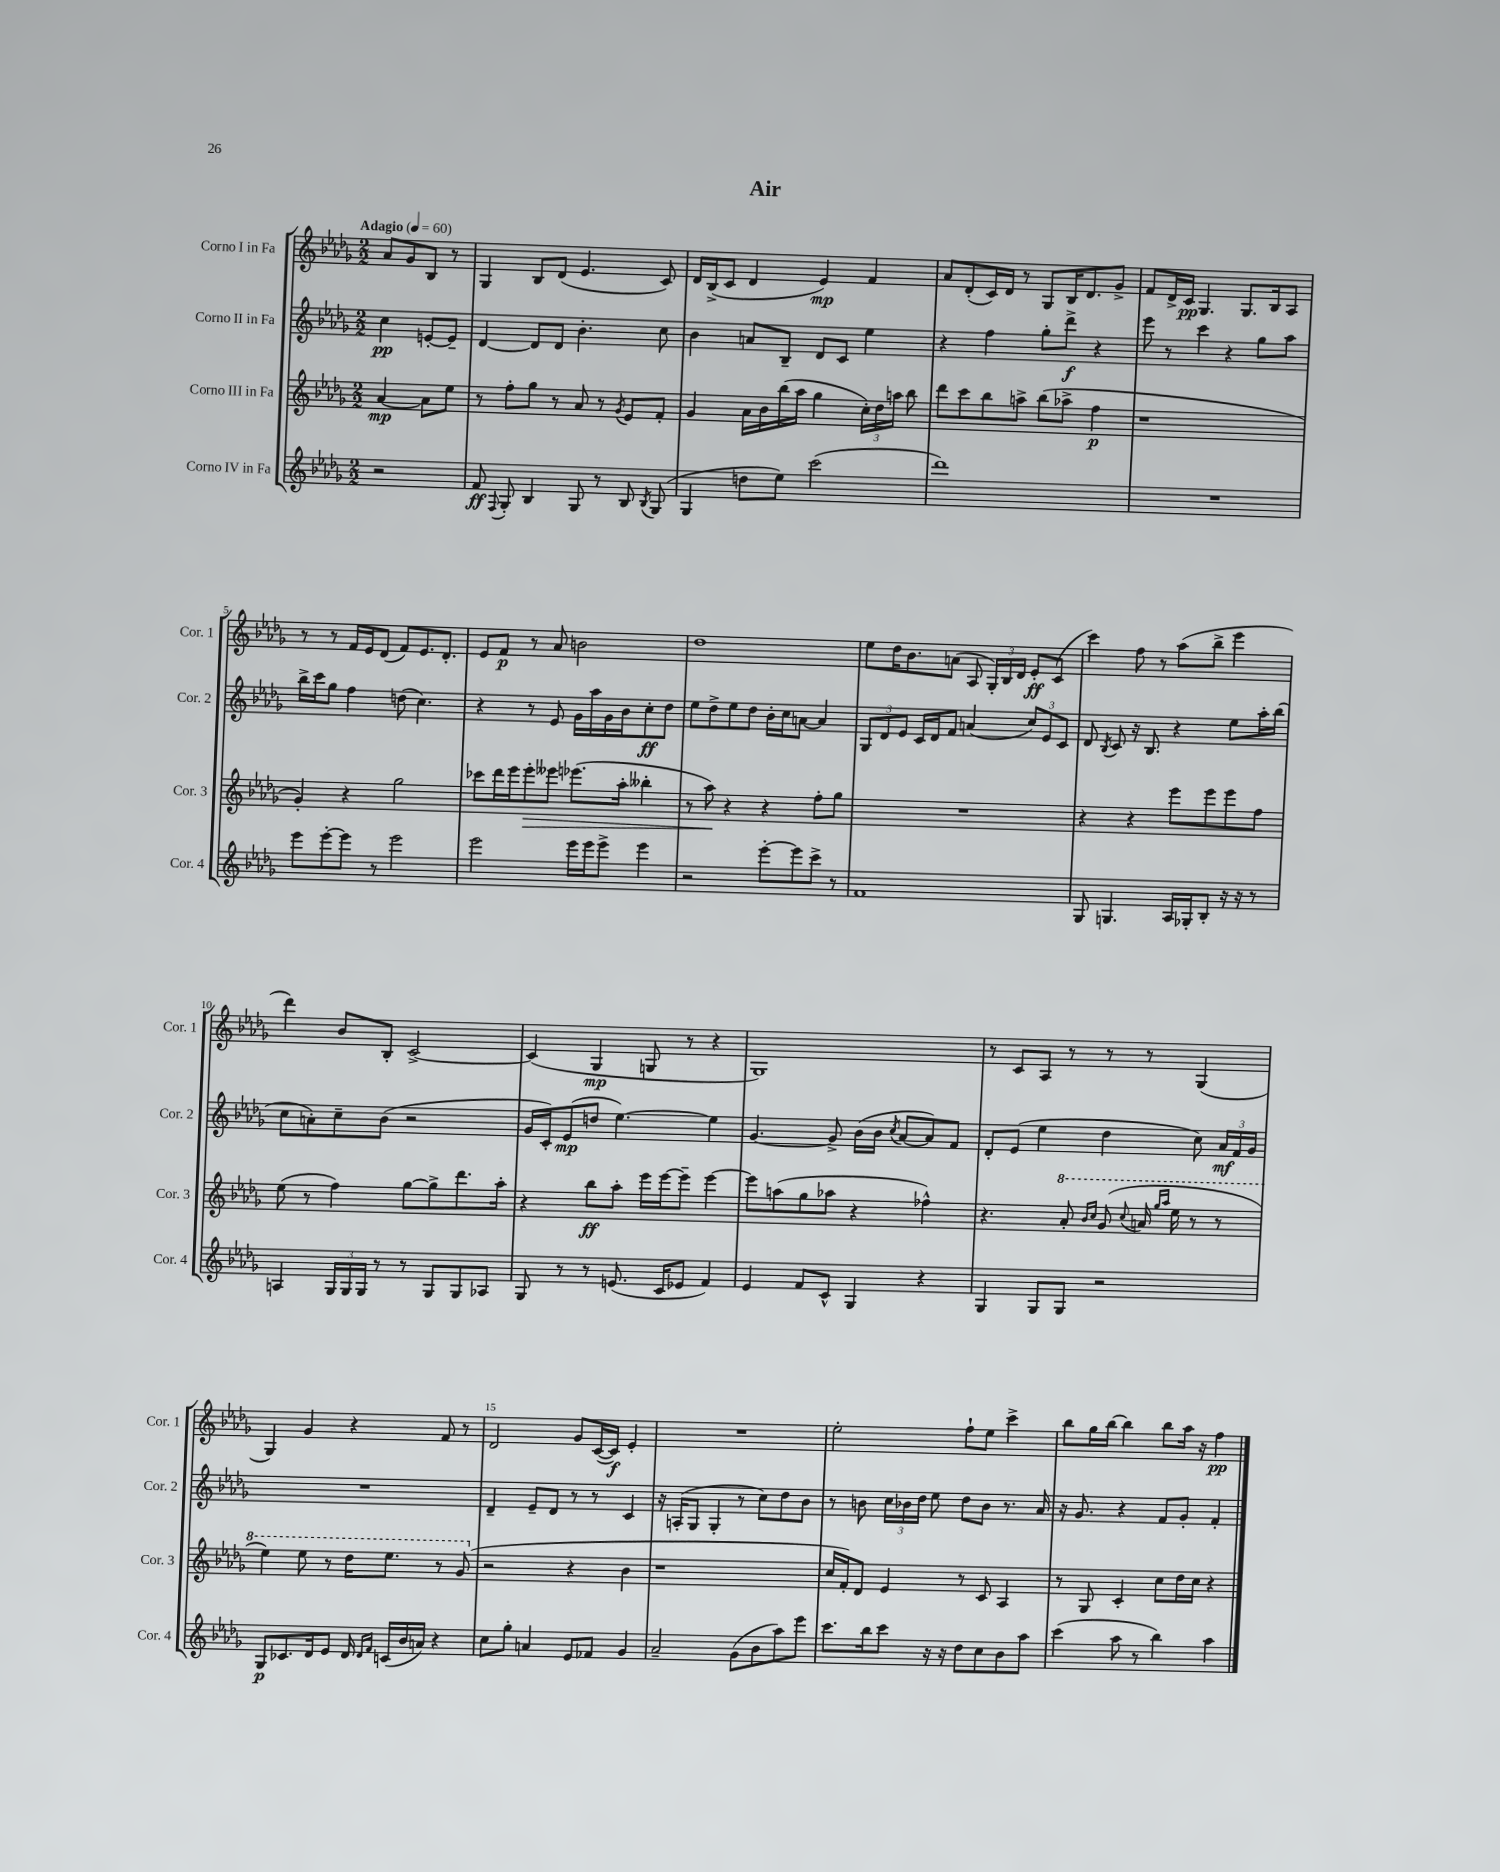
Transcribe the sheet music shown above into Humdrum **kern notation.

**kern	**dynam	**kern	**dynam	**kern	**dynam	**kern	**dynam
*part4	*part4	*part3	*part3	*part2	*part2	*part1	*part1
*staff4	*staff4	*staff3	*staff3	*staff2	*staff2	*staff1	*staff1
*I"Corno IV in Fa	*	*I"Corno III in Fa	*	*I"Corno II in Fa	*	*I"Corno I in Fa	*
*I'Cor. 4	*	*I'Cor. 3	*	*I'Cor. 2	*	*I'Cor. 1	*
*clefG2	*	*clefG2	*	*clefG2	*	*clefG2	*
*k[b-e-a-d-g-]	*	*k[b-e-a-d-g-]	*	*k[b-e-a-d-g-]	*	*k[b-e-a-d-g-]	*
*M2/2	*	*M2/2	*	*M2/2	*	*M2/2	*
*MM60	*	*MM60	*	*MM60	*	*MM60	*
=	=	=	=	=	=	=	=
!	!	!	!	!	!	!LO:TX:a:B:t=Adagio	!
2r	.	[4a-/	mp	4cc\	pp	8a-/L	.
.	.	.	.	.	.	8g-/	.
.	.	8a-\L]	.	[8en'/L	.	8B-/J	.
.	.	8ee-\J	.	8e~/J]	.	8r	.
=1	=1	=1	=1	=1	=1	=1	=1
8f/	ff	8r	.	[4d-/	.	4G-/	.
8qqF/	.	.	.	.	.	.	.
8G-'/	.	8ff'\L	.	.	.	.	.
4B-/	.	8gg-\J	.	8d-/L]	.	8B-/L	.
.	.	8r	.	8d-/J	.	(8d-/J	.
8G-/	.	8a-/	.	4.b-'\	.	4.e-/	.
8r	.	8r	.	.	.	.	.
.	.	8qg-/	.	.	.	.	.
8B-/	.	8e-/L	.	.	.	.	.
8qB-/	.	.	.	.	.	.	.
(8G-/	.	8f'/J	.	8cc\	.	8c/)	.
=2	=2	=2	=2	=2	=2	=2	=2
4G-/	.	4g-/	.	4b-\	.	16d-/LL	.
.	.	.	.	.	.	(16B-^/J	.
.	.	.	.	.	.	8c/J	.
8ddn\L	.	16a-\LL	.	8an/L	.	4d-/	.
.	.	16b-\	.	.	.	.	.
8ee-\J)	.	(16bb-\	.	8B-~/J	.	.	.
.	.	16aa-\JJ	.	.	.	.	.
(2ccc\	.	4gg-\	.	8d-/L	.	4e-/)	mp
.	.	.	.	8c/J	.	.	.
.	.	24cc'\LL)	.	4ee-\	.	4f/	.
.	.	24dd-\	.	.	.	.	.
.	.	24aan\JJ	.	.	.	.	.
.	.	8bb-\	.	.	.	.	.
=3	=3	=3	=3	=3	=3	=3	=3
1ddd-)	.	8ddd-\L	.	4r	.	8a-/L	.
.	.	8ccc\	.	.	.	(8d-'/	.
.	.	8bb-\	.	4ff\	.	16c/L)	.
.	.	.	.	.	.	16d-/JJ	.
.	.	8aan^\J	.	.	.	8r	.
.	.	(8bb-\L	.	8gg-'\L	.	8G-/L	.
.	.	8aa-X^\J	.	8ddd-^\J	f	16B-/K	.
.	.	.	.	.	.	8.d-/	.
.	.	4ff\	p	4r	.	.	.
.	.	.	.	.	.	8g-^/J	.
=4	=4	=4	=4	=4	=4	=4	=4
1r	.	1r	.	8eee-\	.	8f/L	.
.	.	.	.	8r	.	16d-^/L	.
.	.	.	.	.	.	16c/JJ	pp
.	.	.	.	4ccc\	.	4.G-/	.
.	.	.	.	4r	.	.	.
.	.	.	.	.	.	8.G-/L	.
.	.	.	.	8gg-\L	.	.	.
.	.	.	.	.	.	16B-/k	.
.	.	.	.	8aa-\J	.	8A-/J	.
!!LO:LB:g=z
=5	=5	=5	=5	=5	=5	=5	=5
8eee-\L	.	4g-'/)	.	16bb-^\LL	.	8r	.
.	.	.	.	16ccc\J	.	.	.
[8eee-'\	.	.	.	8gg-\J	.	8r	.
8eee-\J]	.	4r	.	4ff\	.	16f/LL	.
.	.	.	.	.	.	16e-/J	.
8r	.	.	.	.	.	(8d-/J	.
2eee-\	.	2gg-\	.	(8ddn\	.	8f/L)	.
.	.	.	.	4.cc\)	.	8.e-/	.
.	.	.	.	.	.	8.d-'/J	.
=6	=6	=6	=6	=6	=6	=6	=6
2eee-\	.	8ccc-X\L	.	4r	.	8e-/L	.
.	.	16ddd-\L	.	.	.	8f/J	p
.	.	16eee-\J	.	.	.	.	.
!	!	!	!LO:HP:b	!	!	!	!
.	.	8eee-'\	>	8r	.	8r	.
.	.	8eee--X\J	.	8e-/	.	8a-/	.
16eee-\LL	.	(8.eee-X\L	.	16g-\LL	.	2bn\	.
16eee-\J	.	.	.	16aa-\	.	.	.
8eee-^\J	.	.	.	16g-\	.	.	.
.	.	16aa-'\Jk	.	16b-\J	.	.	.
4eee-\	.	4bb--X'\	.	8cc'\	ff	.	.
.	.	.	.	8dd-\J	.	.	.
=7	=7	=7	=7	=7	=7	=7	=7
2r	.	8r	.	8ee-\L	.	1dd-	.
.	.	8aa-\)	.	8dd-^\	.	.	.
.	.	4r	]	8ee-\	.	.	.
.	.	.	.	8dd-\J	.	.	.
[8eee-'\L	.	4r	.	16b-'\LL	.	.	.
.	.	.	.	16cc\J	.	.	.
8eee-\]	.	.	.	[8an\J	.	.	.
8ccc^\J	.	8ff'\L	.	4a/]	.	.	.
8r	.	8gg-\J	.	.	.	.	.
=8	=8	=8	=8	=8	=8	=8	=8
1f	.	1r	.	12G-/L	.	8ee-\L	.
.	.	.	.	12d-/	.	.	.
.	.	.	.	.	.	16dd-\K	.
.	.	.	.	12e-/J	.	.	.
.	.	.	.	.	.	8.b-\	.
.	.	.	.	16c/LL	.	.	.
.	.	.	.	16d-/J	.	.	.
.	.	.	.	8f/J	.	(8an\J	.
.	.	.	.	(4an/	.	8A-/	.
.	.	.	.	.	.	24G-'/LL)	.
.	.	.	.	.	.	24B-/	.
.	.	.	.	.	.	24d-/JJ	.
.	.	.	.	12cc/L)	.	8e-'/L	ff
.	.	.	.	12e-/	.	.	.
.	.	.	.	.	.	(8c/J	.
.	.	.	.	12c/J	.	.	.
=9	=9	=9	=9	=9	=9	=9	=9
8G-/	.	4r	.	8d-/	.	4ccc\)	.
.	.	.	.	8qB-/	.	.	.
4.Gn/	.	.	.	8c/	.	.	.
.	.	4r	.	16r	.	8ff\	.
.	.	.	.	8.B-/	.	.	.
.	.	.	.	.	.	8r	.
16A-/LL	.	8eee-\L	.	4r	.	(8aa-\L	.
16G-X'/J	.	.	.	.	.	.	.
8B-'/J	.	8eee-\	.	.	.	8bb-^\J	.
16r	.	8eee-\	.	8ee-\L	.	4eee-\	.
16r	.	.	.	.	.	.	.
8r	.	8ff\J	.	16aa-'\L	.	.	.
.	.	.	.	(16bb-\JJ	.	.	.
!!LO:LB:g=z
=10	=10	=10	=10	=10	=10	=10	=10
4An/	.	(8ee-\	.	8cc\L	.	4ddd-\)	.
.	.	8r	.	8an'\)	.	.	.
24G-/LL	.	4ff\)	.	8cc~\	.	8b-/L	.
24G-/	.	.	.	.	.	.	.
24G-/JJ	.	.	.	.	.	.	.
8r	.	.	.	(8b-\J	.	8B-'/J	.
8r	.	[8gg-\L	.	2r	.	[2c^/	.
8G-/L	.	8gg-^\]	.	.	.	.	.
8G-/	.	8.ddd-\	.	.	.	.	.
8A-X/J	.	.	.	.	.	.	.
.	.	16aa-'\Jk	.	.	.	.	.
=11	=11	=11	=11	=11	=11	=11	=11
8G-/	.	4r	.	16g-/LL	.	(4c/]	.
.	.	.	.	16c'/J)	.	.	.
8r	.	.	.	(8e-/	mp	.	.
8r	.	8bb-\L	ff	8ddn/J	.	4G-/	mp
(8.en/	.	8aa-'\J	.	[4.ee-\)	.	.	.
.	.	16eee-\LL	.	.	.	8Gn/	.
16c/KL	.	[16eee-\J	.	.	.	.	.
8e-X/J	.	8eee-~\J]	.	.	.	8r	.
4f/)	.	[4eee-\	.	4ee-\]	.	4r	.
=12	=12	=12	=12	=12	=12	=12	=12
4e-/	.	8eee-\L]	.	[4.g-/	.	1G-)	.
.	.	(8aan\	.	.	.	.	.
8f/L	.	8gg-\	.	.	.	.	.
8c^^/J	.	8aa-X\J	.	8g-^/]	.	.	.
4G-/	.	4r	.	(16b-\LL	.	.	.
.	.	.	.	16b-\JJ	.	.	.
.	.	.	.	8qcc/	.	.	.
.	.	.	.	[8a-/L	.	.	.
4r	.	4ff-X^^\)	.	8a-/])	.	.	.
.	.	.	.	8f/J	.	.	.
=13	=13	=13	=13	=13	=13	=13	=13
4G-/	.	4.r	.	8d-'/L	.	8r	.
.	.	.	.	(8e-/J	.	8c/L	.
8G-/L	.	.	.	4ee-\	.	8A-/J	.
*	*	*8va	*	*	*	*	*
8G-/J	.	8aa-'/	.	.	.	8r	.
.	.	16qqbb-/LL	.	.	.	.	.
.	.	16qqccc/JJ	.	.	.	.	.
2r	.	(8gg-/	.	4dd-\	.	8r	.
.	.	8qqccc/	.	.	.	.	.
.	.	16aan/	.	.	.	8r	.
.	.	16qqggg-/LL	.	.	.	.	.
.	.	16qqaaa-/JJ	.	.	.	.	.
.	.	16eee-\	.	.	.	.	.
.	.	8r	.	8cc\)	.	(4G-/	.
.	.	8r	.	24a-/LL	mf	.	.
.	.	.	.	24f/	.	.	.
.	.	.	.	24g-/JJ	.	.	.
!!LO:LB:g=z
=14	=14	=14	=14	=14	=14	=14	=14
8G-/L	p	4eee-\)	.	1r	.	4G-/)	.
8.c-X/	.	.	.	.	.	.	.
.	.	8eee-\	.	.	.	4g-/	.
16d-/k	.	.	.	.	.	.	.
8e-/J	.	8r	.	.	.	.	.
16d-/	.	16ddd-\KL	.	.	.	4r	.
16qqd-/LL	.	.	.	.	.	.	.
16qqf/JJ	.	.	.	.	.	.	.
(16cn/LL	.	8.eee-\J	.	.	.	.	.
16b-/	.	.	.	.	.	.	.
16an/JJ)	.	.	.	.	.	.	.
4r	.	8r	.	.	.	8f/	.
.	.	(8gg-/	.	.	.	8r	.
=15	=15	=15	=15	=15	=15	=15	=15
*	*	*X8va	*	*	*	*	*
8cc\L	.	2r	.	4d-~/	.	2d-/	.
8gg-'\J	.	.	.	.	.	.	.
4an/	.	.	.	8e-~/L	.	.	.
.	.	.	.	8d-/J	.	.	.
8e-/L	.	4r	.	8r	.	8g-/L	.
8f-X/J	.	.	.	8r	.	([16c/L	.
.	.	.	.	.	.	16c/JJ])	f
4g-/	.	4b-\	.	4c/	.	4e-'/	.
=16	=16	=16	=16	=16	=16	=16	=16
2a-~/	.	1r	.	16r	.	1r	.
.	.	.	.	(16An'/KL	.	.	.
.	.	.	.	8G-/J	.	.	.
.	.	.	.	4G-'/	.	.	.
(8g-\L	.	.	.	8r	.	.	.
8b-\	.	.	.	8cc\L)	.	.	.
8aa-\)	.	.	.	8dd-\	.	.	.
8eee-\J	.	.	.	8b-\J	.	.	.
=17	=17	=17	=17	=17	=17	=17	=17
8.ccc\L	.	16cc/LL	.	8r	.	2ee-'\	.
.	.	16f'/J)	.	.	.	.	.
.	.	8d-/J	.	8bn\	.	.	.
16bb-\k	.	.	.	.	.	.	.
8ccc\J	.	4e-/	.	24cc\LL	.	.	.
.	.	.	.	24b-X\	.	.	.
.	.	.	.	24dd-\JJ	.	.	.
16r	.	.	.	8ee-\	.	.	.
16r	.	.	.	.	.	.	.
8dd-\L	.	8r	.	8dd-\L	.	8ff`\L	.
8cc\	.	8c/	.	8b-\J	.	8ee-\J	.
8b-\	.	4A-/	.	8.r	.	4ccc^\	.
8aa-\J	.	.	.	.	.	.	.
.	.	.	.	16a-/	.	.	.
=18	=18	=18	=18	=18	=18	=18	=18
(4ccc\	.	8r	.	16r	.	8bb-\L	.
.	.	.	.	8.g-/	.	.	.
.	.	8G-/	.	.	.	16gg-\L	.
.	.	.	.	.	.	[16bb-\JJ	.
8aa-\	.	4c'/	.	4r	.	4bb-\]	.
8r	.	.	.	.	.	.	.
4bb-\)	.	8cc\L	.	8f/L	.	8bb-\L	.
.	.	16dd-\L	.	8g-'/J	.	16aa-\Jk	.
.	.	16cc\JJ	.	.	.	16r	.
4aa-\	.	4r	.	4f'/	.	4ff\	pp
==	==	==	==	==	==	==	==
*-	*-	*-	*-	*-	*-	*-	*-
